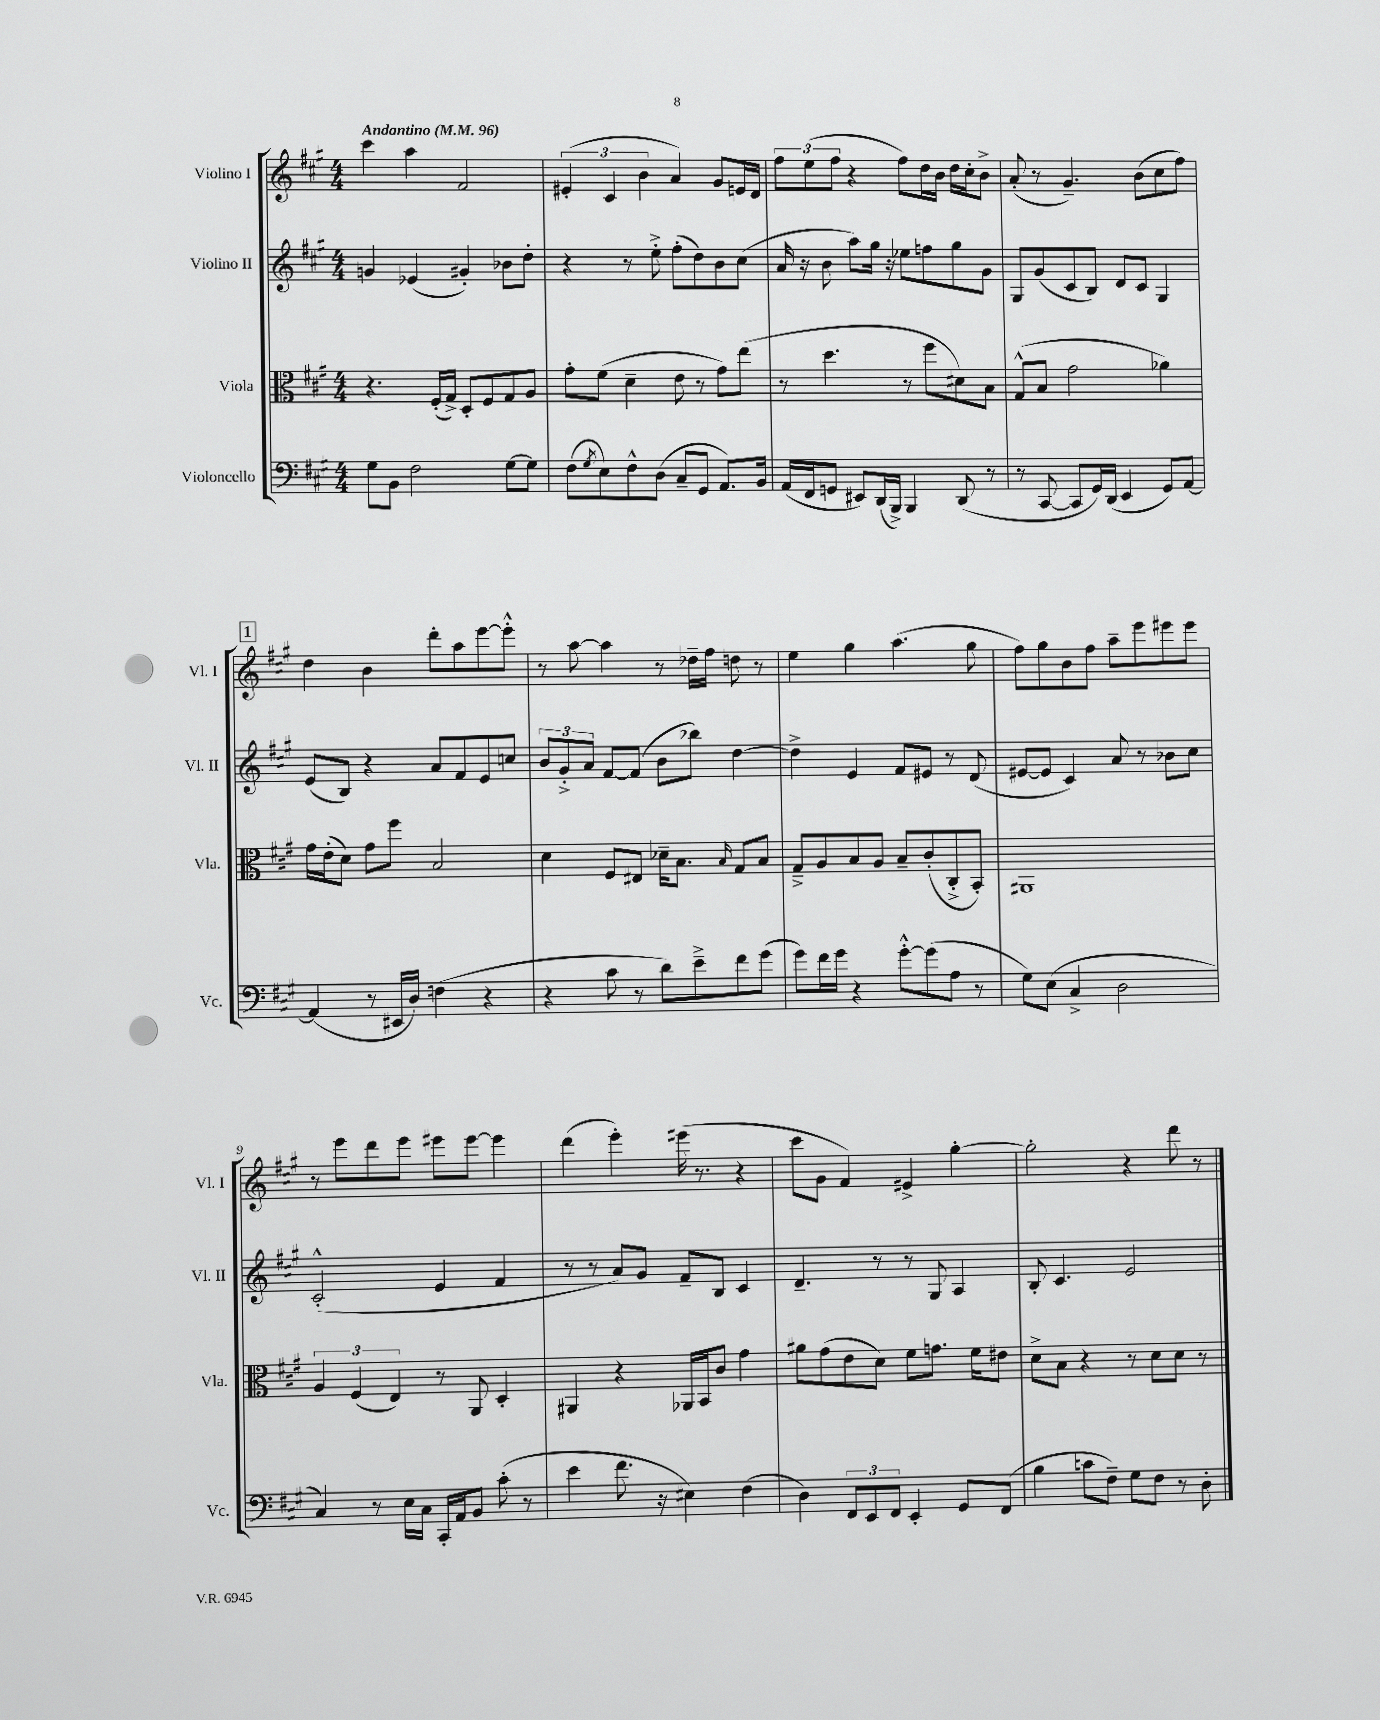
<<
\new StaffGroup <<
\new Staff = "s0" \with { instrumentName = "Violino I" shortInstrumentName = "Vl. I" } {
    \clef treble \key a \major \numericTimeSignature \time 4/4 \tempo "Andantino" 4 = 96
    cis'''4 a''4 fis'2 |
    \tuplet 3/2 { eis'4-.( cis'4 b'4 } a'4) gis'8 e'16 d'16 |
    \tuplet 3/2 { fis''8 e''8( fis''8 } r4 fis''8) d''16 b'16 d''16 cis''16-. b'8-> |
    a'8-.( r8 gis'4.--) b'8( cis''8 fis''8) |
    \mark \markup { \box "1" } d''4 b'4 d'''8-. a''8 e'''8~ e'''8-.-^ |
    r8 a''8~ a''4 r8 des''16-- fis''16 d''8 r8 |
    e''4 gis''4 a''4.( gis''8 |
    fis''8) gis''8 b'8 fis''8 a''8-- e'''8 eis'''8 eis'''8 |
    r8 e'''8 d'''8 e'''8 eis'''8 eis'''8~ eis'''4 |
    d'''4( e'''4-.) eis'''16( r8. r4 |
    cis'''8 gis'8 fis'4) eis'4-> gis''4~-. |
    gis''2-. r4 d'''8 r8 \bar "|." |
}
\new Staff = "s1" \with { instrumentName = "Violino II" shortInstrumentName = "Vl. II" } {
    \clef treble \key a \major \numericTimeSignature \time 4/4
    g'4 ees'4( gis'4-.) bes'8 d''8-. |
    r4 r8 e''8-.-> fis''8-.( d''8) b'8 cis''8( |
    a'16 r16 b'8 a''8) gis''16 r16 ees''8 f''8 gis''8 gis'8 |
    gis8 gis'8( cis'8 b8) d'8 cis'8 gis4 |
    \mark \markup { \box "1" } e'8( b8) r4 a'8 fis'8 e'8 c''8 |
    \tuplet 3/2 { b'8 gis'8-.-> a'8 } fis'8~ fis'8( b'8 bes''8) d''4~ |
    d''4-> e'4 fis'8 eis'8 r8 d'8( |
    eis'8~ eis'8 cis'4) a'8 r8 bes'8 cis''8 |
    cis'2-.-^( e'4 fis'4 |
    r8 r8 a'8) gis'8 fis'8-- b8 cis'4 |
    d'4.-- r8 r8 gis8 a4 |
    b8-. cis'4. e'2 \bar "|." |
}
\new Staff = "s2" \with { instrumentName = "Viola" shortInstrumentName = "Vla." } {
    \clef alto \key a \major \numericTimeSignature \time 4/4
    r4. fis16-.( gis16->) d8-. fis8 gis8 a8 |
    gis'8-. fis'8( d'4-- e'8 r8 gis'8) e''8( |
    r8 d''4. r8 fis''8 dis'8) b8 |
    gis8-^( b8 gis'2 aes'4) |
    \mark \markup { \box "1" } gis'16 e'16-.( d'8) gis'8 fis''8 b2 |
    d'4 fis8 eis8 des'16-- b8. \grace { b16 } gis8 b8 |
    gis8---> a8 b8 a8 b8-- cis'8-.( cis8-.-> b,8-.) |
    ais,1 |
    \tuplet 3/2 { a4 fis4( e4) } r8 a,8 d4-. |
    ais,4 r4 aes,16 b,16 cis'8 gis'4 |
    ais'8 gis'8( e'8 d'8) fis'8 g'8. fis'16 eis'8 |
    d'8-> b8 r4 r8 d'8 d'8 r8 \bar "|." |
}
\new Staff = "s3" \with { instrumentName = "Violoncello" shortInstrumentName = "Vc." } {
    \clef bass \key a \major \numericTimeSignature \time 4/4
    gis8 b,8 fis2 gis8~ gis8 |
    fis8( \acciaccatura { gis8 } e8) fis8-^ d8( cis8-- gis,8 a,8.) b,16 |
    a,16( fis,16 g,8 eis,8) d,16( b,,16->) b,,4 d,8( r8 |
    r8 cis,8~ cis,8 gis,16) d,16( e,4 gis,8) a,8~ |
    \mark \markup { \box "1" } a,4( r8 eis,16 d16) f4( r4 |
    r4 cis'8 r8 d'8) e'8---> fis'8 gis'8( |
    gis'8) fis'16 gis'16 r4 gis'8~-.-^ gis'8( a8 r8 |
    gis8) e8( cis4-> d2 |
    cis4) r8 e16 cis16 cis,16-. a,16 b,8 cis'8-.( r8 |
    e'4 fis'8. r16 eis4) fis4( |
    d4) \tuplet 3/2 { fis,8 e,8 fis,8 } e,4-. gis,8 fis,8( |
    b4 c'8 fis8--) gis8 fis8 r8 d8-. \bar "|." |
}
>>
>>
